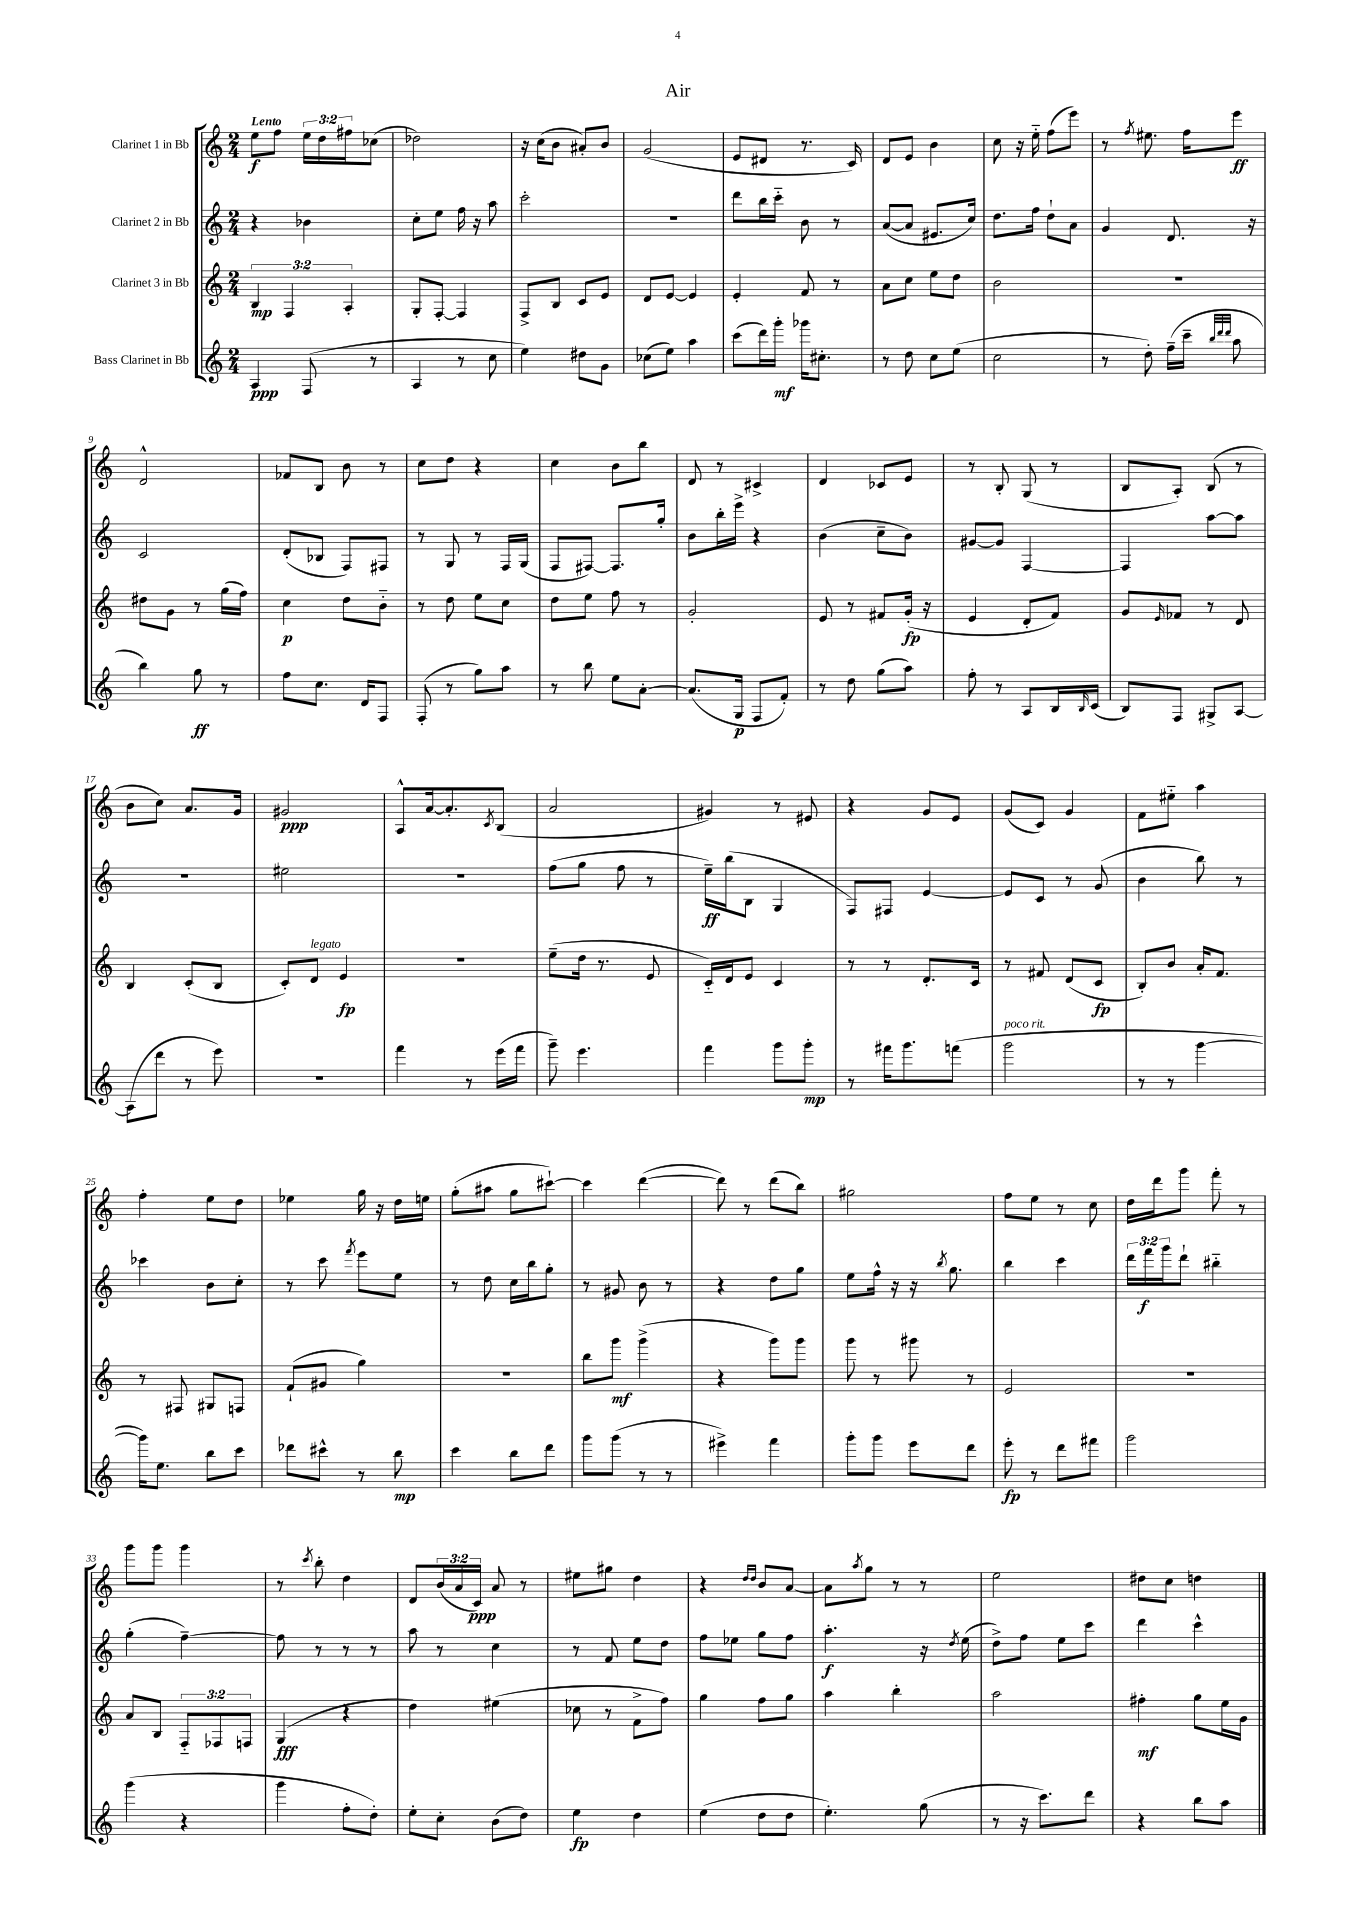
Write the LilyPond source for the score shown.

\header { title = "Air" }
<<
\new StaffGroup <<
\new Staff = "s0" \with { instrumentName = "Clarinet 1 in Bb" } {
    \clef treble \key c \major \numericTimeSignature \time 2/4 \override Staff.TupletNumber.text = #tuplet-number::calc-fraction-text \tempo "Lento"
    e''8\f f''8 \tuplet 3/2 { e''16 d''16 fis''16 } ces''8( |
    des''2) |
    r16 c''16( b'8 ais'8-.) b'8 |
    g'2( |
    e'8 dis'8 r8. c'16) |
    d'8 e'8 b'4 |
    c''8 r16 e''16-_ f''8( e'''8) |
    r8 \acciaccatura { f''8 } eis''8. f''16 e'''8\ff |
    d'2-^ |
    fes'8 b8 b'8 r8 |
    c''8 d''8 r4 |
    c''4 b'8 b''8 |
    d'8 r8 cis'4-> |
    d'4 ces'8 e'8 |
    r8 b8-. g8( r8 |
    b8 a8-.) b8( r8 |
    b'8 c''8) a'8. g'16 |
    gis'2\ppp |
    a8-^ a'16~ a'8.-. \acciaccatura { c'8 } b8( |
    a'2 |
    gis'4) r8 eis'8 |
    r4 g'8 e'8 |
    g'8( c'8) g'4 |
    f'8 eis''8-_ a''4 |
    f''4-. e''8 d''8 |
    ees''4 g''16 r16 d''16 e''16 |
    g''8-.( ais''8 g''8 cis'''8~-!) |
    cis'''4 d'''4~( |
    d'''8) r8 d'''8( b''8) |
    gis''2 |
    f''8 e''8 r8 c''8 |
    d''16 d'''16 g'''8 f'''8-. r8 |
    g'''8 g'''8 g'''4 |
    r8 \acciaccatura { c'''8 } b''8-. d''4 |
    d'8 \tuplet 3/2 { b'16( a'16 c'16\ppp) } a'8 r8 |
    eis''8 gis''8 d''4 |
    r4 \grace { d''16 d''16 } b'8 a'8~ |
    a'8 \acciaccatura { a''8 } g''8 r8 r8 |
    e''2 |
    dis''8 c''8 d''4 \bar "|." |
}
\new Staff = "s1" \with { instrumentName = "Clarinet 2 in Bb" } {
    \clef treble \key c \major \numericTimeSignature \time 2/4 \override Staff.TupletNumber.text = #tuplet-number::calc-fraction-text
    r4 bes'4 |
    c''8-. e''8 f''16 r16 a''8 |
    c'''2-. |
    r2 |
    d'''8 b''16 c'''16-_ b'8 r8 |
    a'8~( a'8 eis'8. c''16) |
    d''8. f''16 d''8-! a'8 |
    g'4 d'8. r16 |
    c'2 |
    d'8-.( bes8 f8) fis8 |
    r8 g8 r8 f16 g16( |
    f8 fis8~) fis8. g''16-. |
    b'8 b''16-. e'''16-> r4 |
    b'4( c''8-- b'8) |
    gis'8~ gis'8 f4~ |
    f4 a''8~ a''8 |
    R2 |
    eis''2 |
    r2 |
    f''8( g''8 f''8 r8 |
    e''16--\ff) b''16( b8 g4 |
    f8) fis8 e'4~ |
    e'8 c'8 r8 g'8( |
    b'4 b''8) r8 |
    ces'''4 b'8 c''8-. |
    r8 c'''8 \acciaccatura { f'''8 } e'''8 e''8 |
    r8 d''8 c''16 b''16 g''8-. |
    r8 gis'8 b'8 r8 |
    r4 d''8 g''8 |
    e''8 f''16-^ r16 r16 \acciaccatura { b''8 } g''8. |
    b''4 c'''4 |
    \tuplet 3/2 { d'''16 f'''16\f g'''16 } d'''8-! bis''4-_ |
    g''4-.( f''4~--) |
    f''8 r8 r8 r8 |
    a''8 r8 c''4 |
    r8 f'8 e''8 d''8 |
    f''8 ees''8 g''8 f''8 |
    a''4.-.\f r16 \acciaccatura { d''8 } e''16( |
    d''8->) f''8 e''8 c'''8 |
    d'''4 c'''4-^ \bar "|." |
}
\new Staff = "s2" \with { instrumentName = "Clarinet 3 in Bb" } {
    \clef treble \key c \major \numericTimeSignature \time 2/4 \override Staff.TupletNumber.text = #tuplet-number::calc-fraction-text
    \tuplet 3/2 { b4\mp f4 a4-. } |
    g8-. f8~-. f4 |
    f8-> b8 c'8 e'8 |
    d'8 e'8~ e'4 |
    e'4-. f'8 r8 |
    a'8 c''8 e''8 d''8 |
    b'2 |
    R2 |
    dis''8 g'8 r8 g''16( f''16) |
    c''4\p d''8 b'8-_ |
    r8 d''8 e''8 c''8 |
    d''8 e''8 f''8 r8 |
    g'2-. |
    e'8 r8 fis'8 g'16-.\fp( r16 |
    e'4 d'8-. f'8) |
    g'8 \grace { e'16 } fes'8 r8 d'8 |
    b4 c'8-.( b8 |
    c'8-.) d'8^\markup { \italic "legato" } e'4\fp |
    r2 |
    e''8--( d''16 r8. e'8 |
    c'16-_) d'16 e'8 c'4 |
    r8 r8 d'8.-. c'16 |
    r8 fis'8 d'8( c'8\fp |
    b8-.) b'8 a'16-. f'8. |
    r8 fis8 gis8 f8 |
    f'8-!( gis'8 g''4) |
    R2 |
    b''8 g'''8\mf g'''4->( |
    r4 g'''8) g'''8 |
    g'''8 r8 gis'''8 r8 |
    e'2 |
    R2 |
    a'8 b8 \tuplet 3/2 { f8-_ fes8 f8 } |
    g4\fff( r4 |
    d''4) eis''4( |
    ces''8 r8 f'8-> f''8) |
    g''4 f''8 g''8 |
    a''4 b''4-. |
    a''2 |
    fis''4-.\mf g''8 e''16 g'16 \bar "|." |
}
\new Staff = "s3" \with { instrumentName = "Bass Clarinet in Bb" } {
    \clef treble \key c \major \numericTimeSignature \time 2/4
    a4\ppp f8( r8 |
    a4 r8 c''8 |
    e''4) dis''8 g'8 |
    ces''8( e''8) a''4 |
    c'''8( d'''16) g'''16-.\mf ges'''16 cis''8.-. |
    r8 d''8 c''8 e''8( |
    c''2 |
    r8 d''8-.) f''16--( c'''16-- \grace { b''32 d'''32 d'''32 } a''8 |
    b''4) g''8\ff r8 |
    f''8 c''8. d'16 f8 |
    f8-.( r8 g''8) a''8 |
    r8 b''8 e''8 a'8~-. |
    a'8.( g16\p f8 f'8-.) |
    r8 d''8 g''8( a''8) |
    f''8-. r8 a8 b16 \grace { b16 } c'16( |
    b8) f8 gis8-> a8~ |
    a8( d'''8 r8 e'''8) |
    r2 |
    f'''4 r8 e'''16( f'''16 |
    g'''8--) e'''4. |
    f'''4 g'''8 g'''8-.\mp |
    r8 fis'''16 g'''8. f'''8( |
    g'''2^\markup { \italic "poco rit." } |
    r8 r8 g'''4~ |
    g'''16) e''8. b''8 c'''8 |
    des'''8 cis'''8-^ r8 b''8\mp |
    c'''4 b''8 d'''8 |
    g'''8 g'''8( r8 r8 |
    eis'''4->) f'''4 |
    g'''8-. g'''8 e'''8 d'''8 |
    e'''8-.\fp r8 d'''8 fis'''8 |
    g'''2 |
    g'''4( r4 |
    g'''4 f''8-. d''8-.) |
    e''8-. c''8-. b'8( d''8) |
    e''4\fp d''4 |
    e''4( d''8 d''8 |
    e''4.-.) g''8( |
    r8 r16 c'''8.) d'''8 |
    r4 b''8 a''8 \bar "|." |
}
>>
>>
